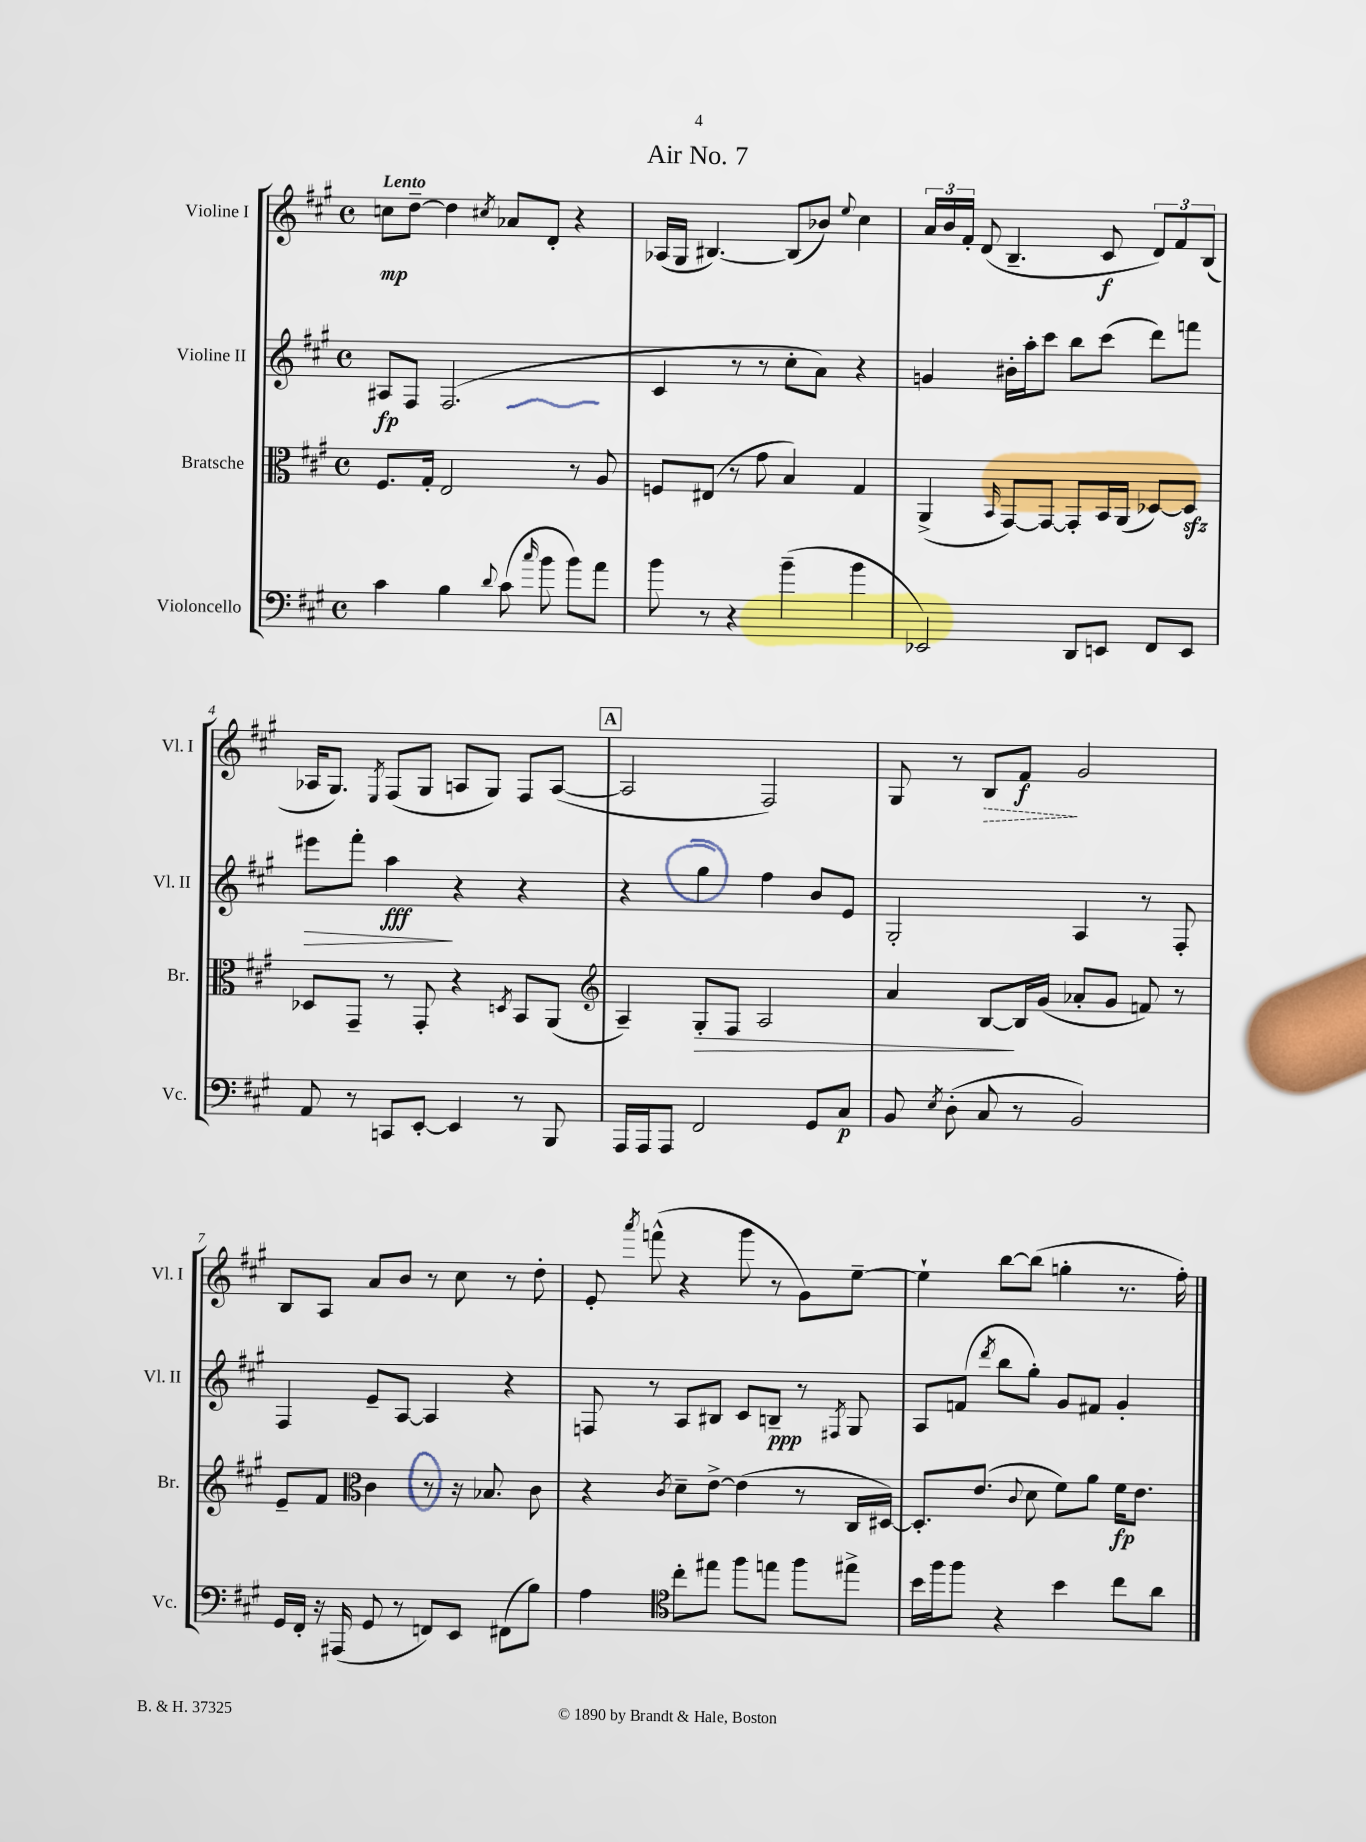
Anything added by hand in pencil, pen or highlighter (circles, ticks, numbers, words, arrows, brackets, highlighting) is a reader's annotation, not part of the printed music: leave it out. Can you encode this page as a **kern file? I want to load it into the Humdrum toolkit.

**kern	**dynam	**kern	**dynam	**kern	**dynam	**kern	**dynam
*part4	*part4	*part3	*part3	*part2	*part2	*part1	*part1
*staff4	*staff4	*staff3	*staff3	*staff2	*staff2	*staff1	*staff1
*I"Violoncello	*	*I"Bratsche	*	*I"Violine II	*	*I"Violine I	*
*I'Vc.	*	*I'Br.	*	*I'Vl. II	*	*I'Vl. I	*
*clefF4	*	*clefC3	*	*clefG2	*	*clefG2	*
*k[f#c#g#]	*	*k[f#c#g#]	*	*k[f#c#g#]	*	*k[f#c#g#]	*
*M4/4	*	*M4/4	*	*M4/4	*	*M4/4	*
*met(c)	*	*met(c)	*	*met(c)	*	*met(c)	*
=1	=1	=1	=1	=1	=1	=1	=1
!	!	!	!	!	!	!LO:TX:a:B:t=Lento	!
4c#\	.	8.F#/L	.	8A#X/L	fp	8ccn\L	mp
.	.	.	.	8F#/J	.	[8dd~\J	.
.	.	16G#'/Jk	.	.	.	.	.
4B\	.	2E/	.	(2.F#/	.	4dd\]	.
8qqd/	.	.	.	.	.	8qcc#X/	.
(8c#\	.	.	.	.	.	8a-X/L	.
16qqcc#/	.	.	.	.	.	.	.
8b\	.	.	.	.	.	8d'/J	.
8b\L)	.	8r	.	.	.	4r	.
8a\J	.	8A/	.	.	.	.	.
=2	=2	=2	=2	=2	=2	=2	=2
8b\	.	8Fn/L	.	4c#/	.	(16A-X/LL	.
.	.	.	.	.	.	16G#/JJ	.
8r	.	(8E#X/J	.	.	.	[4.B#X/)	.
4r	.	8r	.	8r	.	.	.
.	.	8g#\	.	8r	.	.	.
(4b~\	.	4B/)	.	8cc#'\L	.	(8B#/L]	.
.	.	.	.	8a\J)	.	8b-X/J)	.
.	.	.	.	.	.	8qqee/	.
4b\	.	4G#/	.	4r	.	4cc#\	.
=3	=3	=3	=3	=3	=3	=3	=3
2EE-X/)	.	(4AA^/	.	4gn/	.	24a/LL	.
.	.	.	.	.	.	24b/	.
.	.	.	.	.	.	24f#'/JJ	.
.	.	.	.	.	.	(8d/	.
.	.	16qqBB/	.	.	.	.	.
.	.	[8GG#/L)	.	16b#X'\LL	.	4.B~/	.
.	.	.	.	16aa'\J	.	.	.
.	.	8GG#/J_	.	8ccc#\J	.	.	.
8DD/L	.	8GG#'/L]	.	8bb\L	.	.	.
8EEn/J	.	16BB/L	.	(8ccc#\J	.	8c#/	f
.	.	(16AA/JJ	.	.	.	.	.
8FF#/L	.	[8D-X/L)	.	8ddd\L)	.	12d/L)	.
.	.	.	.	.	.	12f#/	.
8EE/J	.	8D-zz/J]	.	8fffn\J	.	.	.
.	.	.	.	.	.	(12B/J	.
!!LO:LB:g=z
=4	=4	=4	=4	=4	=4	=4	=4
!	!	!	!	!	!LO:HP:b	!	!
8AA/	.	8D-X/L	.	8eee#X\L	>	16A-X/KL	.
.	.	.	.	.	.	8.G#/J)	.
8r	.	8GG#~/J	.	8fff#'\J	.	.	.
.	.	.	.	.	.	8qE/	.
8CCn/L	.	8r	.	4aa\	fff	(8F#/L	.
[8EE'/J	.	8GG#'/	.	.	.	8G#/J	.
4EE/]	.	4r	.	4r	]	8An/L	.
.	.	.	.	.	.	8G#/J)	.
.	.	8qDn/	.	.	.	.	.
8r	.	8BB/L	.	4r	.	8F#/L	.
8BBB/	.	(8AA/J	.	.	.	([8A/J	.
!!LO:REH:place=s1:t=A
=5	=5	=5	=5	=5	=5	=5	=5
*	*	*clefG2	*	*	*	*	*
16AAA/LL	.	4A~/)	.	4r	.	2A/]	.
16AAA/J	.	.	.	.	.	.	.
8AAA/J	.	.	.	.	.	.	.
!	!	!	!LO:HP:b	!	!	!	!
2FF#/	.	8G#'/L	>	4gg#\	.	.	.
.	.	8F#/J	.	.	.	.	.
.	.	2A/	.	4ff#\	.	2F#/)	.
8GG#/L	.	.	.	8b/L	.	.	.
8C#/J	p	.	.	8e/J	.	.	.
=6	=6	=6	=6	=6	=6	=6	=6
8BB/	.	4a/	.	2G#'/	.	8G#/	.
8qE/	.	.	.	.	.	.	.
(8D'\	.	.	.	.	.	8r	.
!	!	!	!	!	!	!	!LO:HP:b
8C#/	.	[8B/L	.	.	.	8B/L	>
8r	.	16B/L]	]	.	.	8f#/J	f
.	.	(16g#/JJ	.	.	.	.	.
2BB/)	.	8a-X'/L	.	4A/	.	2g#/	]
.	.	8g#/J	.	.	.	.	.
.	.	8fn/)	.	8r	.	.	.
.	.	8r	.	8F#'/	.	.	.
!!LO:LB:g=z
=7	=7	=7	=7	=7	=7	=7	=7
16GG#/LL	.	8e~/L	.	4F#/	.	8B/L	.
16FF#'/JJ	.	.	.	.	.	.	.
16r	.	8f#/J	.	.	.	8A/J	.
(16AAA#X/	.	.	.	.	.	.	.
*	*	*clefC3	*	*	*	*	*
8GG#/	.	4c#\	.	8e~/L	.	8a/L	.
8r	.	.	.	[8A/J	.	8b/J	.
8FFn/L)	.	8r	.	4A/]	.	8r	.
8EE/J	.	16r	.	.	.	8cc#\	.
.	.	8.B-X/	.	.	.	.	.
(8FF#X\L	.	.	.	4r	.	8r	.
8B\J)	.	8c#\	.	.	.	8dd'\	.
=8	=8	=8	=8	=8	=8	=8	=8
4A\	.	4r	.	8Fn/	.	8e'/	.
.	.	.	.	.	.	8qaaa/	.
.	.	.	.	8r	.	(8fffn^^\	.
*clefC4	*	*	*	*	*	*	*
.	.	8qc#/	.	.	.	.	.
8cc#'\L	.	8d~\L	.	8A/L	.	4r	.
8ee#X\J	.	[8e^\J	.	8B#X/J	.	.	.
8ff#\L	.	(4e\]	.	8c#/L	.	8ggg#\	.
8een\J	.	.	.	8Bn~/J	ppp	8r	.
8ff#\L	.	8r	.	8r	.	8g#\L)	.
.	.	.	.	8qF#X/	.	.	.
8ee#X^\J	.	16C#/LL	.	8G#/	.	[8ee~\J	.
.	.	[16D#X/JJ)	.	.	.	.	.
=9	=9	=9	=9	=9	=9	=9	=9
16b\LL	.	8.D#'/L]	.	8A/L	.	4ee`\]	.
16ff#\J	.	.	.	.	.	.	.
8ff#\J	.	.	.	(8fn/J	.	.	.
.	.	(8.e/J	.	.	.	.	.
.	.	.	.	8qddd/	.	.	.
4r	.	.	.	8bb\L	.	[8bb\L	.
.	.	8qqc#/	.	.	.	.	.
.	.	8d\	.	8gg#'\J)	.	(8bb\J]	.
4b\	.	8f#\L)	.	8g#/L	.	4ggn'\	.
.	.	8a\J	.	8f#X/J	.	.	.
8cc#\L	.	16f#\KL	fp	4g#'/	.	8.r	.
.	.	8.e\J	.	.	.	.	.
8a\J	.	.	.	.	.	.	.
.	.	.	.	.	.	16ff#'\)	.
==	==	==	==	==	==	==	==
*-	*-	*-	*-	*-	*-	*-	*-
